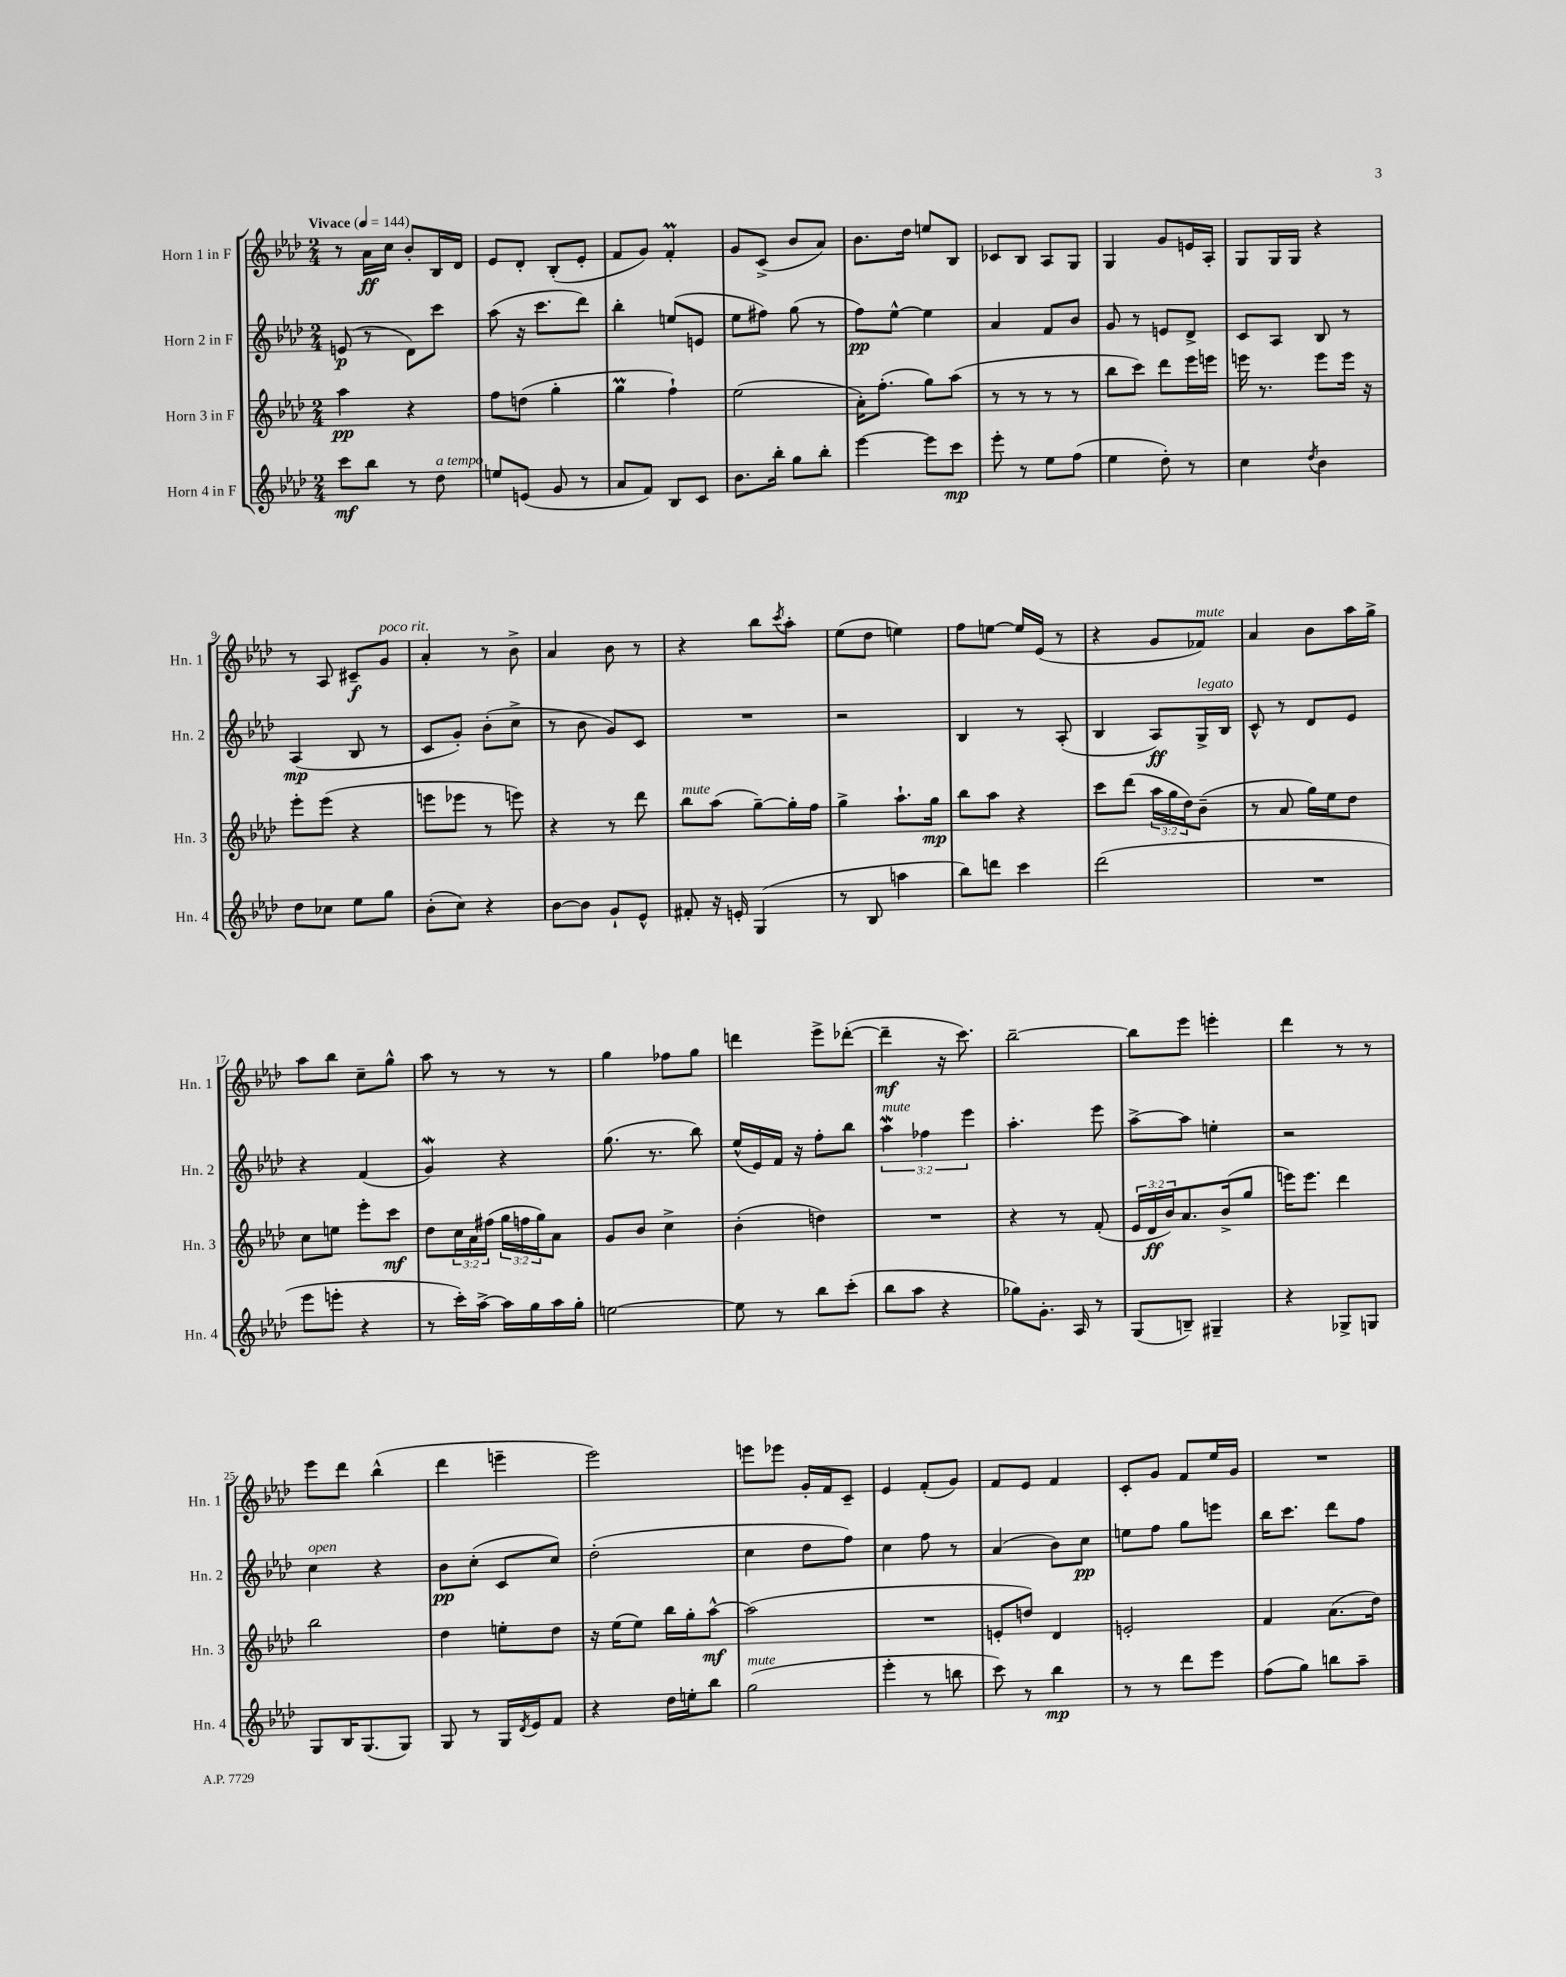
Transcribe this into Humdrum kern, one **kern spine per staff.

**kern	**kern	**kern	**kern
*staff4	*staff3	*staff2	*staff1
*clefG2	*clefG2	*clefG2	*clefG2
*k[b-e-a-d-]	*k[b-e-a-d-]	*k[b-e-a-d-]	*k[b-e-a-d-]
*M2/4	*M2/4	*M2/4	*M2/4
*MM144	*MM144	*MM144	*MM144
8ccc	4aa-	(8e	8r
8bb-	.	8r	16a-
.	.	.	16cc
8r	4r	8d-)	8b-'
8dd-	.	8ccc	16B-
.	.	.	16d-
=	=	=	=
8ee	8ff	(8aa-	8e-
(8e	(8dd	16r	8d-'
.	.	8.ccc	.
8g	4gg'	.	(8B-'
8r	.	8ddd-)	8e-'
=	=	=	=
8a-	4gg	4bb-'	8f
8f)	.	.	8g)
8B-	4ff`)	(8ee	4f'
8c	.	8e	.
=	=	=	=
8.b-	(2ee-	8ee-	8g
.	.	8ff#)	(8c^
16bb-'	.	.	.
8gg	.	(8gg	8b-
8bb-'	.	8r	8a-)
=	=	=	=
[4eee-	16a-')	8ff)	8.b-
.	(8.ff'	.	.
.	.	[8ee-^^	.
.	.	.	16dd-
8eee-]	8gg)	4ee-]	8ee
8ccc	(8aa-	.	8B-
=	=	=	=
8eee-'	8r	4a-	8c-
8r	8r	.	8B-
8ee-	8r	8f	8A-
(8ff	8r	8b-	8G
=	=	=	=
4ee-	8bb-	8g	4G
.	8ccc)	8r	.
8dd-')	8ddd-	8e	8g
8r	16eee-	8d-^	16e
.	16eee	.	16A-'
=	=	=	=
4cc	16eee	8c	8G
.	8.r	.	.
.	.	8A-	16G
.	.	.	16G
8qdd-	.	.	.
4b-	8eee	8B-	4r
.	16eee	8r	.
.	16r	.	.
=	=	=	=
8dd-	8eee-'	(4A-	8r
8cc-	(8eee-	.	8A-
8ee-	4r	8B-	8c#~
8gg	.	8r	8g
=	=	=	=
(8b-'	8eee	8c	4a-'
8cc)	8eee-	8g')	.
4r	8r	(8b-'	8r
.	8eee)	8cc^	8b-^
=	=	=	=
[8b-	4r	8r	4a-
8b-]	.	8b-	.
8g`	8r	8g)	8b-
8e-^^	8ddd-	8c	8r
=	=	=	=
8f#'	8bb-	2r	4r
16r	(8aa-	.	.
16e'	.	.	.
(4G	[8gg~)	.	8bb-
.	.	.	8qccc
.	16gg']	.	8aa-'
.	16ff	.	.
=	=	=	=
8r	4gg^	2r	(8ee-
8B-	.	.	8dd-
4aa	8.aa-`	.	4ee)
.	16gg	.	.
=	=	=	=
8bb-)	8bb-	4B-	8ff
8ddd	8aa-	.	[8ee
4ccc	4r	8r	16ee]
.	.	.	(16e-
.	.	(8A-'	8r
=	=	=	=
(2ddd-	8ccc	4B-	4r
.	(8ddd-	.	.
.	24aa-	8A-)	8g
.	24gg	.	.
.	24dd-)	.	.
.	(8b-~	16G^	8f-)
.	.	16B-	.
=	=	=	=
2r	8r	8c^^	4a-
.	8a-	8r	.
.	16gg)	8d-	8b-
.	16ee-	.	.
.	8dd-	8e-	16aa-
.	.	.	16gg^
=	=	=	=
8eee-	8cc	4r	8aa-
8eee'	8ee	.	8bb-
4r	8eee-'	(4f	8cc~
.	8ccc	.	8gg^^
=	=	=	=
8r	8dd-	4g)	8aa-
16ccc')	24cc	.	8r
.	24a-	.	.
[16aa-^	.	.	.
.	(24ff#	.	.
16aa-]	24gg	4r	8r
.	24ff	.	.
16gg	.	.	.
.	24gg)	.	.
16aa-	8a-	.	8r
16gg'	.	.	.
=	=	=	=
[2ee	8g	(8.gg	4gg
.	8b-	.	.
.	.	8.r	.
.	4cc^	.	8ff-
.	.	8bb-)	8gg
=	=	=	=
8ee]	(4b-'	(16ee-^^	4ddd
.	.	16e-)	.
8r	.	16f	.
.	.	16r	.
8bb-	4dd)	8ff'	8eee-^
(8ccc'	.	8bb-	([8ddd-'
=	=	=	=
8bb-	2r	6aa-	4ddd-~]
8aa-	.	.	.
.	.	6ff-	.
4r	.	.	16r
.	.	.	8.ccc)
.	.	6eee-	.
=	=	=	=
8gg-)	4r	4.aa-'	[2bb-~
8.g'	.	.	.
.	8r	.	.
16A-	.	.	.
8r	(8f'	8eee-	.
=	=	=	=
(8G	24e-	[8aa-^	8bb-]
.	24d-	.	.
.	24b-)	.	.
8B~)	8.a-	8aa-]	8eee-
4G#~	.	4ee'	4eee'
.	(16b-^	.	.
.	8gg	.	.
=	=	=	=
4r	16eee)	2r	4ddd-
.	8.eee	.	.
8G-^	4ddd-	.	8r
8G	.	.	8r
=	=	=	=
8G	2bb-	4cc	8eee-
16B-	.	.	8ddd-
(8.G	.	.	.
.	.	4r	(4bb-^^
8G)	.	.	.
=	=	=	=
8G	4dd-	8b-	4ddd-
8r	.	(8cc'	.
16G	8ee'	8c	4eee~
8qd-	.	.	.
16e-	.	.	.
8f	8dd-	8cc)	.
=	=	=	=
4r	16r	(2dd-'	2eee-)
.	(16ee-	.	.
.	8ee-)	.	.
16dd-	16bb-	.	.
16ee'	16gg'	.	.
8bb-	[8aa-^^	.	.
=	=	=	=
(2gg	(2aa-]	4cc	8eee
.	.	.	8eee-
.	.	8dd-	16g'
.	.	.	16f
.	.	8ff)	8c~
=	=	=	=
4eee-'	2r	4cc	4e-
8r	.	8ff	(8f'
8bb	.	8r	8g)
=	=	=	=
8ccc)	8e'	(4a-	8f
8r	8dd)	.	8e-
4bb-	4d-	8b-)	4f
.	.	8cc	.
=	=	=	=
8r	2e'	8ee	8c'
8r	.	8ff	8g
8ddd-	.	8gg	8f
8eee-	.	8eee	16ee-
.	.	.	16g
=	=	=	=
(8ff	4f	16bb-	2r
.	.	8.ccc	.
8gg)	.	.	.
8bb	(8.a-	8ddd-	.
8aa-~	.	8ff	.
.	16dd-)	.	.
==	==	==	==
*-	*-	*-	*-
